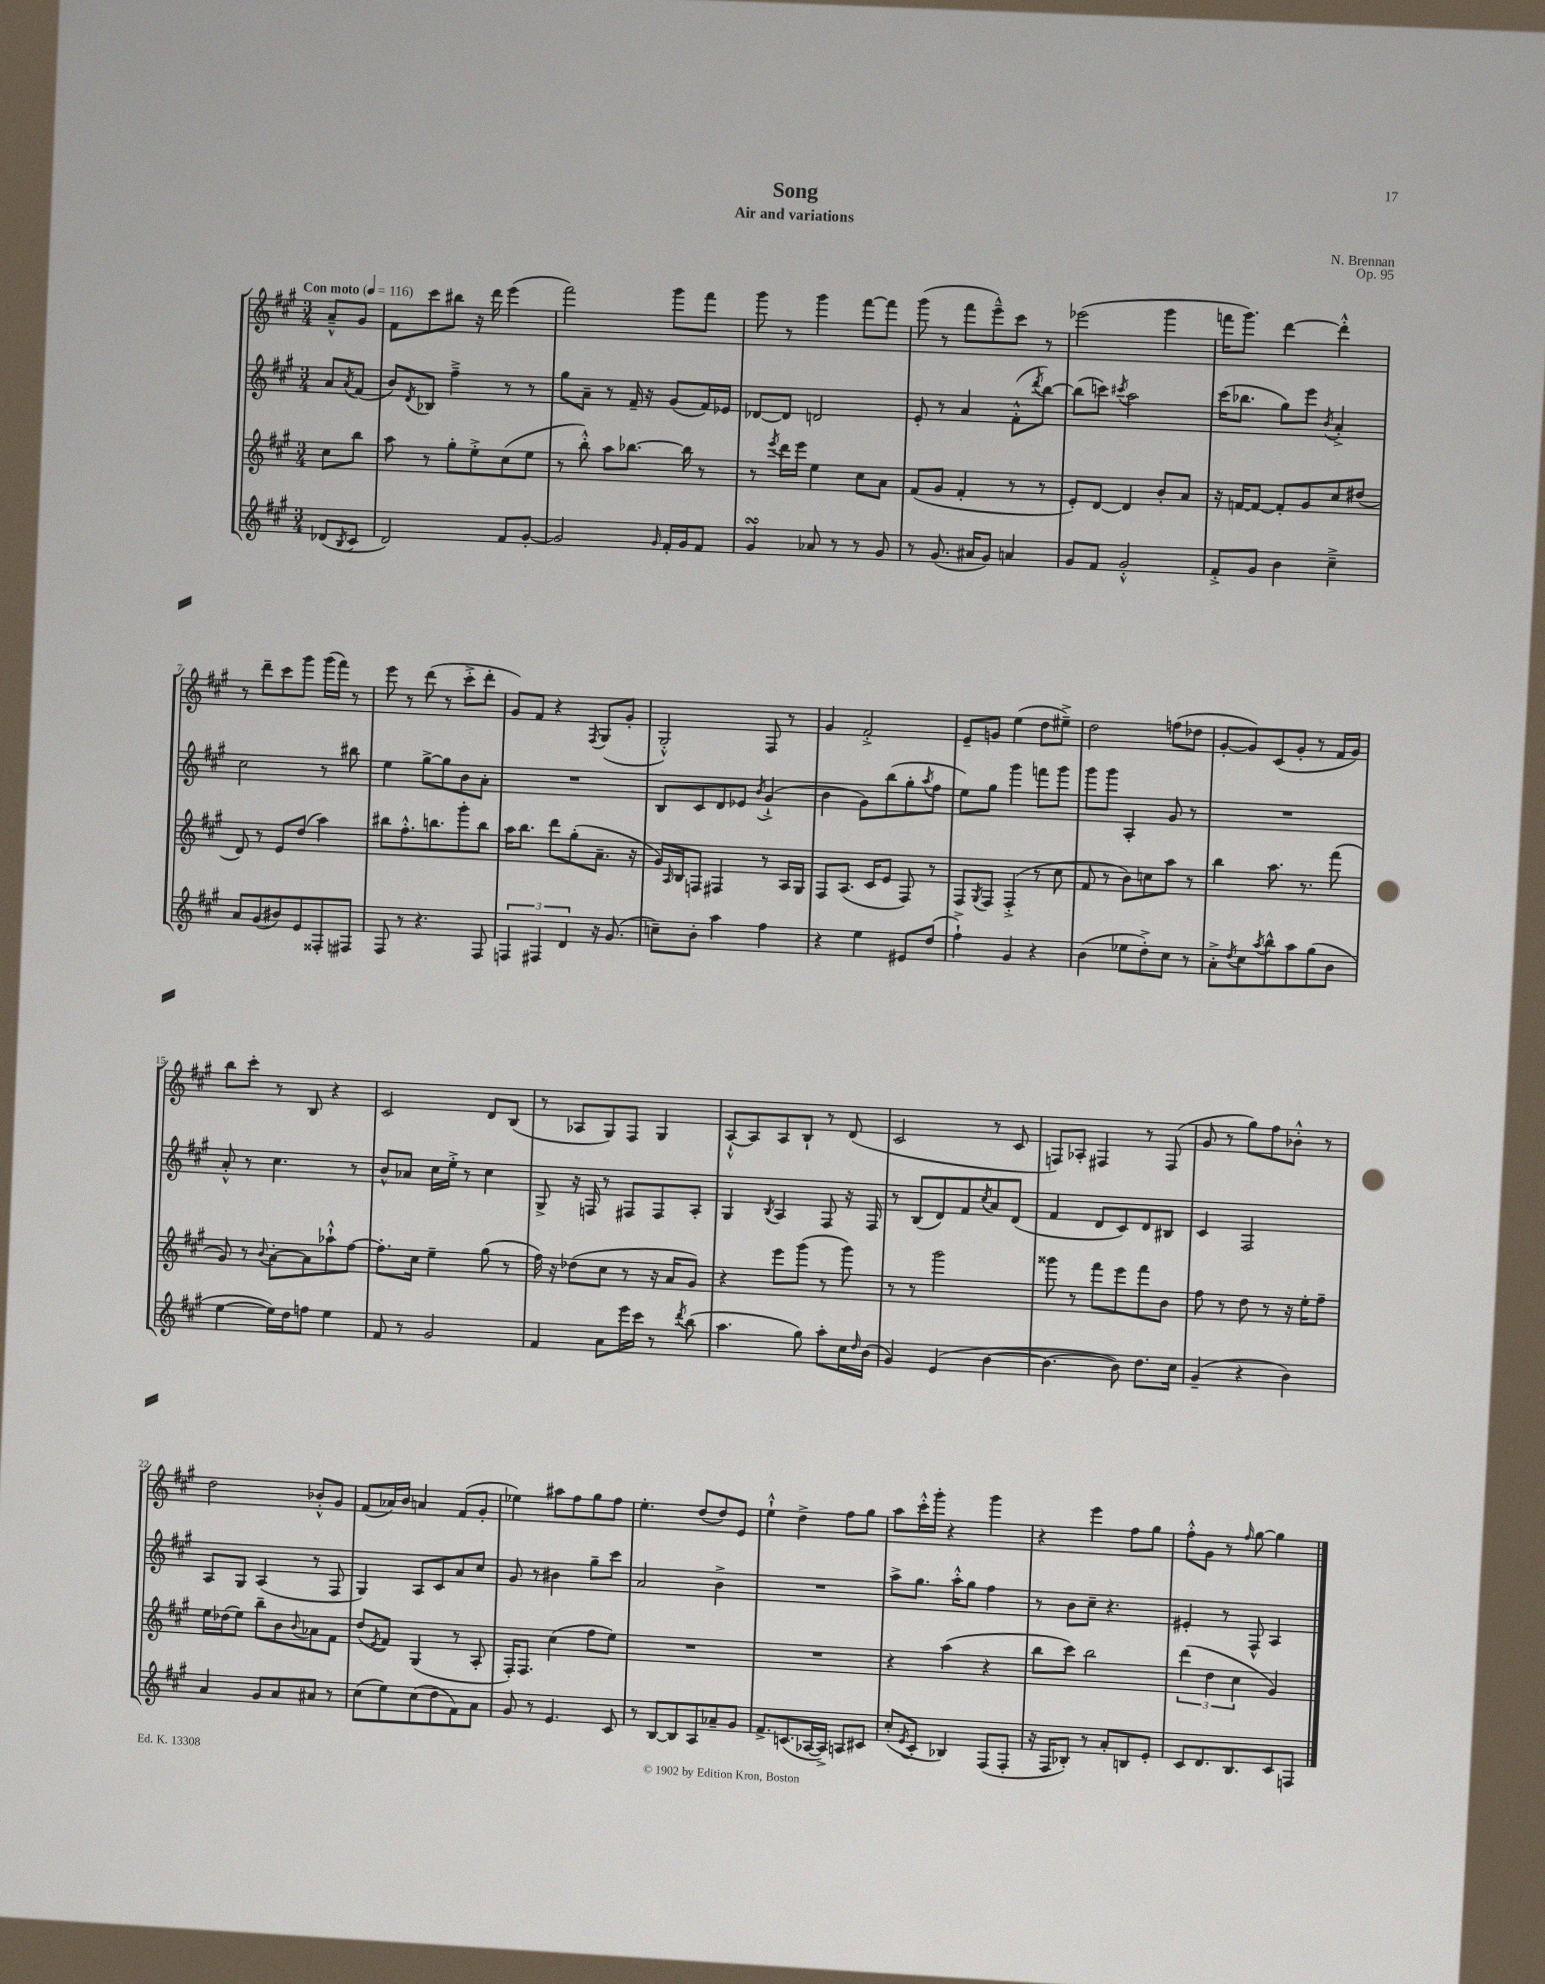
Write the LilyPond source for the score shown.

\header { title = "Song" composer = "N. Brennan" subtitle = "Air and variations" opus = "Op. 95" }
<<
\new StaffGroup <<
\new Staff = "s0" {
    \clef treble \key a \major \numericTimeSignature \time 3/4 \partial 4 \tempo "Con moto" 4 = 116
    a'8---^ gis'8 |
    fis'8 cis'''8 bis''8 r16 d'''16 e'''4( |
    fis'''2) gis'''8 fis'''8 |
    gis'''8 r8 gis'''4 fis'''8~ fis'''8 |
    gis'''8( r8 fis'''8 e'''8---^) cis'''8 r8 |
    ees'''2( gis'''4 |
    f'''16 gis'''8.) d'''4~ d'''4-.-^ |
    r8 d'''8-- cis'''8 gis'''8 gis'''16( fis'''16) r8 |
    e'''8 r8 d'''8( r8 cis'''8-.-> d'''8-. |
    gis'8) fis'8 r4 \acciaccatura { fis8 } gis8( gis'8-. |
    gis2-.-^) fis8 r8 |
    gis'4 fis'2-.-> |
    e'8-- g'8 e''4( d''8 eis''8--->) |
    d''2 f''8( des''8 |
    gis'8~-. gis'8) cis'8( gis'8-. r8 fis'16 gis'16) |
    b''8 cis'''8-. r8 b8 r4 |
    cis'2 d'8 b8( |
    r8 aes8 gis8) fis8 gis4 |
    a8~-!-^ a8 a8 b8-! r8 d'8( |
    cis'2 r8 cis'8 |
    f8) aes8-. fis4 r8 fis8( |
    gis'8 r8 gis''8) fis''8 bes'8-.-^ r8 |
    d''2 bes'8-.-^ gis'8 |
    fis'8( aes'16) b'16 a'4 fis'8( gis'8-. |
    ees''4) ais''8 fis''8 gis''8 fis''8 |
    e''4.-. d''8( d''8) e'8 |
    e''4-!-^ d''4-> fis''8 gis''8 |
    a''8 cis'''16-.-^ gis'''16-. r4 gis'''4 |
    r4 e'''4 fis''8 gis''8 |
    fis''8-.-^ gis'8 r8 \grace { fis''16 } gis''8~ gis''4 \bar "|." |
}
\new Staff = "s1" {
    \clef treble \key a \major \numericTimeSignature \time 3/4 \partial 4
    a'8 \acciaccatura { a'8 } fis'8( |
    b'8) \acciaccatura { d'8 } bes8 fis''4---> r8 r8 |
    gis''8 a'8-- r8 fis'16-- r16 gis'8( fis'16) ees'16 |
    des'8~ des'8 d'2 |
    e'8-. r8 a'4 fis'8-.-^( \acciaccatura { d'''8 } b''8~) |
    b''8( c'''8) \acciaccatura { cis'''8 } a''2 |
    cis'''16( bes''8. gis''8) e'''8 \acciaccatura { b'8 } a'4-.-> |
    cis''2 r8 bis''8 |
    e''4 gis''8~-> gis''8 b'8 a'8-. |
    R2. |
    b8 cis'8 d'8 ees'8 \acciaccatura { b'8 } gis'4-!->( |
    b'4 gis'8) b''8( gis''8-. \acciaccatura { a''8 } fis''8 |
    e''8) gis''8 gis'''4 f'''8 gis'''8 |
    gis'''8 gis'''8 a4-. gis'8 r8 |
    R2. |
    a'8-.-^ r8 cis''4. r8 |
    b'8-^ aes'8 cis''16 e''16-.-> r8 cis''4 |
    gis8-> r16 f16 r8 fis8 fis8 a8-. |
    gis4 \acciaccatura { b8 } a4 fis8 r16 fis16 |
    r8 b8( d'8) fis'8 \acciaccatura { cis''8 } a'8 d'8( |
    fis'4 d'8 cis'8) d'8 bis8 |
    cis'4 fis2 |
    a8 gis8 a4( r8 fis8 |
    gis4) a8 cis'8 a'8 cis''8 |
    gis'8 r8 bis'4 gis''8-- cis'''8 |
    a'2 b'4-> |
    R2. |
    a''8-> gis''8. a''16-.-^ gis''8 fis''4 |
    r8 b'8 cis''8-- r4. |
    eis'4-. r8 fis8-^ a4 \bar "|." |
}
\new Staff = "s2" {
    \clef treble \key a \major \numericTimeSignature \time 3/4 \partial 4
    cis''8 b''8 |
    a''8 r8 gis''8-. e''8-.-> cis''8( e''8 |
    r8 b''8-.-^) a''8 bes''8.~ bes''16 r8 |
    r8 \acciaccatura { e'''8 } d'''16 e'''16 e''4 cis''8 a'8 |
    fis'8( gis'8 fis'4-. r8 r8 |
    e'8-.) d'8~ d'4 b'8-. a'8 |
    r16 f'16~ f'8~ f'8-. gis'8 cis''8 dis''8( |
    d'8) r8 e'8 d''8( a''4) |
    bis''8 fis''8.-.-^ b''8. gis'''8-. b''8 |
    a''16 b''8. d'''8 gis''8-.( a'8.-- r16 |
    gis'16) \grace { a16 } b16 f8 fis4 r8 a16 gis16 |
    fis8 a8.( cis'16 e'8 fis8) r8 |
    fis8 \acciaccatura { gis8 } fis8 fis4-.->( r8 cis''8 |
    fis'8 r8 b'8) c''8 a''8 r8 |
    b''4 a''8. r8. fis'''8( |
    gis'8) r8 \appoggiatura { b'8 } a'8~-. a'8 aes''8-!-^ fis''8~ |
    fis''8.-. cis''16 e''4-- gis''8( r8 |
    fis''16) r16 des''8( cis''8 r8 r16 a'16 gis'8) |
    r4 e'''8 gis'''8( r8 gis'''8) |
    r8 r8 gis'''2 |
    gisis'''8 r8 fis'''8 e'''8 fis'''8 b'8 |
    fis''8 r8 d''8 r8 r16 e''16-. fis''8-- |
    e''16 des''16( e''8) b''8-- b'8 \appoggiatura { b'8 } aes'8 fis'8 |
    d''8( \acciaccatura { e'8 } fis'8) gis4( r8 a8-. |
    fis16-.) fis8. cis''4( fis''8 e''8) |
    R2. |
    R2. |
    r4 a''4( r4 |
    b''8 cis'''8) b''2 |
    \tuplet 3/2 { d'''4( d''4 cis''4 } gis'4) \bar "|." |
}
\new Staff = "s3" {
    \clef treble \key a \major \numericTimeSignature \time 3/4 \partial 4
    des'8( \acciaccatura { b8 } cis'8 |
    d'2) fis'8 gis'8~-. |
    gis'2 \grace { gis'16 } fis'16-. gis'16 fis'8 |
    gis'4\turn aes'8 r8 r8 gis'8 |
    r8 gis'8.( ais'16 gis'8) a'4 |
    gis'8 fis'8 gis'2-.-^ |
    fis'8-.-> gis'8 b'4 cis''4---> |
    a'8 gis'8( bis'8) e'8 fisis8-. fis8 |
    fis8 r8 r4. fis8 |
    \tuplet 3/2 { f4 fis4 d'4 } r16 gis'8.( |
    c''8--) b'8-. a''4 fis''4 |
    r4 e''4 eis'8 d''8( |
    fis''4-!->) gis'4 r4 |
    b'4( ees''8 d''8-.->) cis''8 r8 |
    a'8-.-> \acciaccatura { d''8 } cis''8 \acciaccatura { a''8 } b''8-^ a''8 gis''8( b'8 |
    e''4~ e''16) d''16 f''8 e''4 |
    fis'8 r8 gis'2 |
    fis'4 a'8 e'''16 cis'''16 r8 \acciaccatura { d'''8 } b''8( |
    a''4. gis''8) a''8-. cis''16 \grace { d''16 } b'16( |
    gis'4) e'4( b'4~ |
    b'4.~ b'8) d''8. cis''16 |
    gis'4--( r4 b'4) |
    a'4 gis'8 a'8 ais'8 r8 |
    cis''8( e''8) cis''8( d''8 fis'8) a'8 |
    gis'8 r8 e'4. cis'8 |
    r8 b8~ b8 a8 aes'8-- gis'8 |
    fis'8.-> c'8.( aes16~ aes16->) a8 cis'8 |
    cis''8-.( \acciaccatura { e'8 } cis'8-. bes4) fis8( fis8-. |
    r16 fis16 bes8-.) r8 a'8-. b8 e'8-. |
    cis'8 d'8. b8. cis'8 f8 \bar "|." |
}
>>
>>
